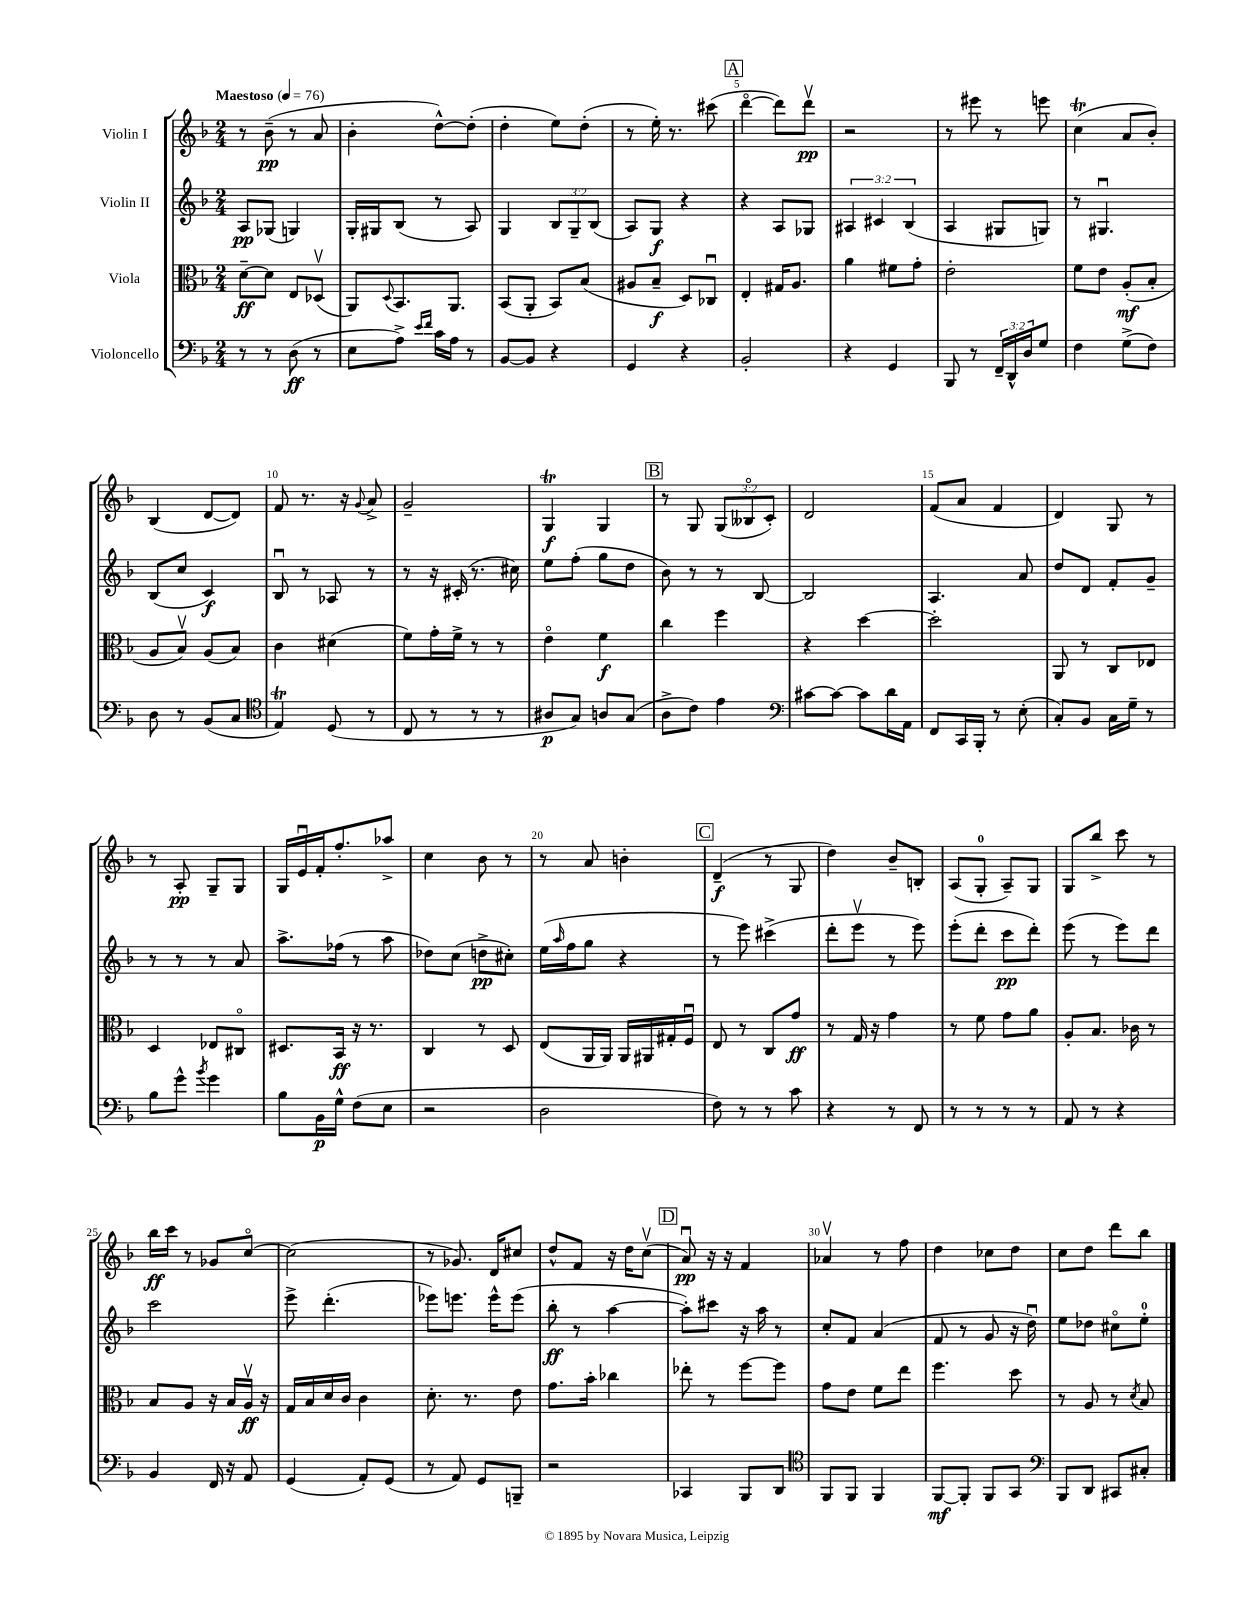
<<
\new StaffGroup <<
\new Staff = "s0" \with { instrumentName = "Violin I" } {
    \clef treble \key f \major \numericTimeSignature \time 2/4 \override Staff.TupletNumber.text = #tuplet-number::calc-fraction-text \tempo "Maestoso" 4 = 76
    r8 bes'8--\pp( r8 a'8 |
    bes'4-. d''8~-^) d''8-.( |
    d''4-. e''8) d''8-.( |
    r8 e''16-.) r8. cis'''8( |
    \mark \markup { \box "A" } d'''4~\flageolet d'''8) d'''8\upbow\pp |
    r2 |
    r8 eis'''8 r8 e'''8 |
    c''4\trill( a'8 bes'8-.) |
    bes4( d'8~ d'8) |
    f'8 r8. r16 \appoggiatura { g'8 } a'8-> |
    g'2-- |
    g4\trill\f g4 |
    \mark \markup { \box "B" } r8 g8 \tuplet 3/2 { g8( beses8\flageolet c'8-.) } |
    d'2 |
    f'8( a'8 f'4 |
    d'4) g8 r8 |
    r8 a8-.\pp g8-- g8 |
    g16 e'16\downbow f'16-. f''8.-. aes''8-> |
    c''4 bes'8 r8 |
    r8 a'8 b'4-. |
    \mark \markup { \box "C" } d'4--\f( r8 g8 |
    d''4) bes'8-- b8-. |
    a8( g8-0-. a8--) g8 |
    g8 bes''8-> c'''8 r8 |
    bes''16\ff c'''16 r8 ges'8 c''8~\flageolet |
    c''2( |
    r8 ges'8.) d'16 cis''8 |
    d''8-^ f'8 r16 d''16 c''8\upbow( |
    \mark \markup { \box "D" } a'8\downbow\pp) r16 r16 f'4 |
    aes'4\upbow r8 f''8 |
    d''4 ces''8 d''8 |
    c''8 d''8 d'''8 bes''8 \bar "|." |
}
\new Staff = "s1" \with { instrumentName = "Violin II" } {
    \clef treble \key f \major \numericTimeSignature \time 2/4 \override Staff.TupletNumber.text = #tuplet-number::calc-fraction-text
    a8\pp ges8( g4) |
    g16-. gis16 bes8( r8 a8) |
    g4 \tuplet 3/2 { bes8 g8-- bes8( } |
    a8) g8\f r4 |
    \mark \markup { \box "A" } r4 a8 ges8 |
    \tuplet 3/2 { ais4 cis'4 bes4( } |
    a4 gis8 g8) |
    r8 gis4.\downbow |
    bes8( c''8 c'4\f) |
    bes8\downbow r8 aes8 r8 |
    r8 r16 cis'16-.( r8. cis''16) |
    e''8 f''8-.( g''8 d''8 |
    \mark \markup { \box "B" } bes'8) r8 r8 bes8~ |
    bes2 |
    a4. a'8 |
    d''8 d'8 f'8-. g'8-- |
    r8 r8 r8 a'8 |
    a''8.-> fes''16( r8 a''8 |
    des''8) c''8( d''8->\pp cis''8-.) |
    e''16( \grace { a''16 } f''16 g''8 r4 |
    \mark \markup { \box "C" } r8 e'''8) cis'''4->( |
    d'''8-. e'''8\upbow r8 e'''8) |
    e'''8-.( d'''8-. c'''8\pp d'''8-.) |
    e'''8( r8 e'''8) d'''8 |
    c'''2 |
    e'''8-> d'''4.-.( |
    ees'''8) e'''8. e'''16-^ e'''8( |
    bes''8-.\ff r8 a''4~ |
    \mark \markup { \box "D" } a''8-.) cis'''8 r16 a''16 r8 |
    c''8-. f'8 a'4( |
    f'8 r8 g'8 r16 d''16\downbow) |
    e''8 des''8 cis''8\flageolet e''8-0-. \bar "|." |
}
\new Staff = "s2" \with { instrumentName = "Viola" } {
    \clef alto \key f \major \numericTimeSignature \time 2/4
    d'8~--\ff d'8 e8 des8\upbow( |
    a,8) \appoggiatura { d8 } bes,8. a,8. |
    bes,8( a,8-. bes,8) bes8( |
    ais8 bes8--\f d8) ces8\downbow |
    \mark \markup { \box "A" } e4-. gis16 a8. |
    a'4 fis'8 g'8-. |
    e'2-. |
    f'8 e'8 a8-.\mf( bes8-. |
    a8 bes8\upbow) a8( bes8) |
    c'4 dis'4( |
    f'8) g'16-. f'16-> r8 r8 |
    e'4\flageolet f'4\f |
    \mark \markup { \box "B" } c''4 f''4 |
    r4 d''4~ |
    d''2-. |
    a,8 r8 c8 ees8 |
    d4 ees8 cis8\flageolet |
    dis8. bes,16\ff r16 r8. |
    c4 r8 d8 |
    e8( a,16 a,16) a,16 ais,16 gis16-. f16\downbow |
    \mark \markup { \box "C" } e8 r8 c8 g'8\ff |
    r8 g16 r16 g'4 |
    r8 f'8 g'8 a'8 |
    a8-. bes8. ces'16 r8 |
    bes8 a8 r16 bes16 a16\upbow\ff r16 |
    g16 bes16 d'16 c'16 c'4 |
    d'8.-. r8. e'8 |
    g'8. bes'16-. ces''4 |
    \mark \markup { \box "D" } ees''8-. r8 f''8~ f''8 |
    g'8 e'8 f'8 e''8 |
    f''4. d''8 |
    r8 a8 r8 \acciaccatura { d'8 } bes8 \bar "|." |
}
\new Staff = "s3" \with { instrumentName = "Violoncello" } {
    \clef bass \key f \major \numericTimeSignature \time 2/4 \override Staff.TupletNumber.text = #tuplet-number::calc-fraction-text
    r8 r8 d8\ff( r8 |
    e8 a8->) \grace { e'16 f'16 } c'16 a16 r8 |
    bes,8~ bes,8 r4 |
    g,4 r4 |
    \mark \markup { \box "A" } bes,2-. |
    r4 g,4 |
    bes,,8 r8 \tuplet 3/2 { f,16-- d,16-^ d16 } g8 |
    f4 g8->( f8) |
    d8 r8 bes,8( c8 |
    \clef tenor e4\trill) d8( r8 |
    c8 r8 r8 r8 |
    ais8\p g8) a8 g8( |
    \mark \markup { \box "B" } a8-> c'8) e'4 |
    \clef bass cis'8~ cis'8~ cis'8 d'16 a,16 |
    f,8 c,16 bes,,16-. r8 e8-.( |
    c8-.) bes,8 c16 g16-- r8 |
    bes8 g'8-^ \acciaccatura { bes'8 } g'4 |
    bes8 bes,16\p g16-^ f8( e8 |
    r2 |
    d2 |
    \mark \markup { \box "C" } f8) r8 r8 c'8 |
    r4 r8 f,8 |
    r8 r8 r8 r8 |
    a,8 r8 r4 |
    bes,4 f,16 r16 a,8 |
    g,4( a,8-.) g,8( |
    r8 a,8) g,8 b,,8-- |
    r2 |
    \mark \markup { \box "D" } ces,4 bes,,8 d,8 |
    \clef tenor f,8 f,8 f,4 |
    f,8~\mf f,8-. f,8 g,8 |
    \clef bass bes,,8 d,8 cis,8 cis8-. \bar "|." |
}
>>
>>
\layout { \context { \Score \override BarNumber.break-visibility = ##(#f #t #t) barNumberVisibility = #(every-nth-bar-number-visible 5) } }
